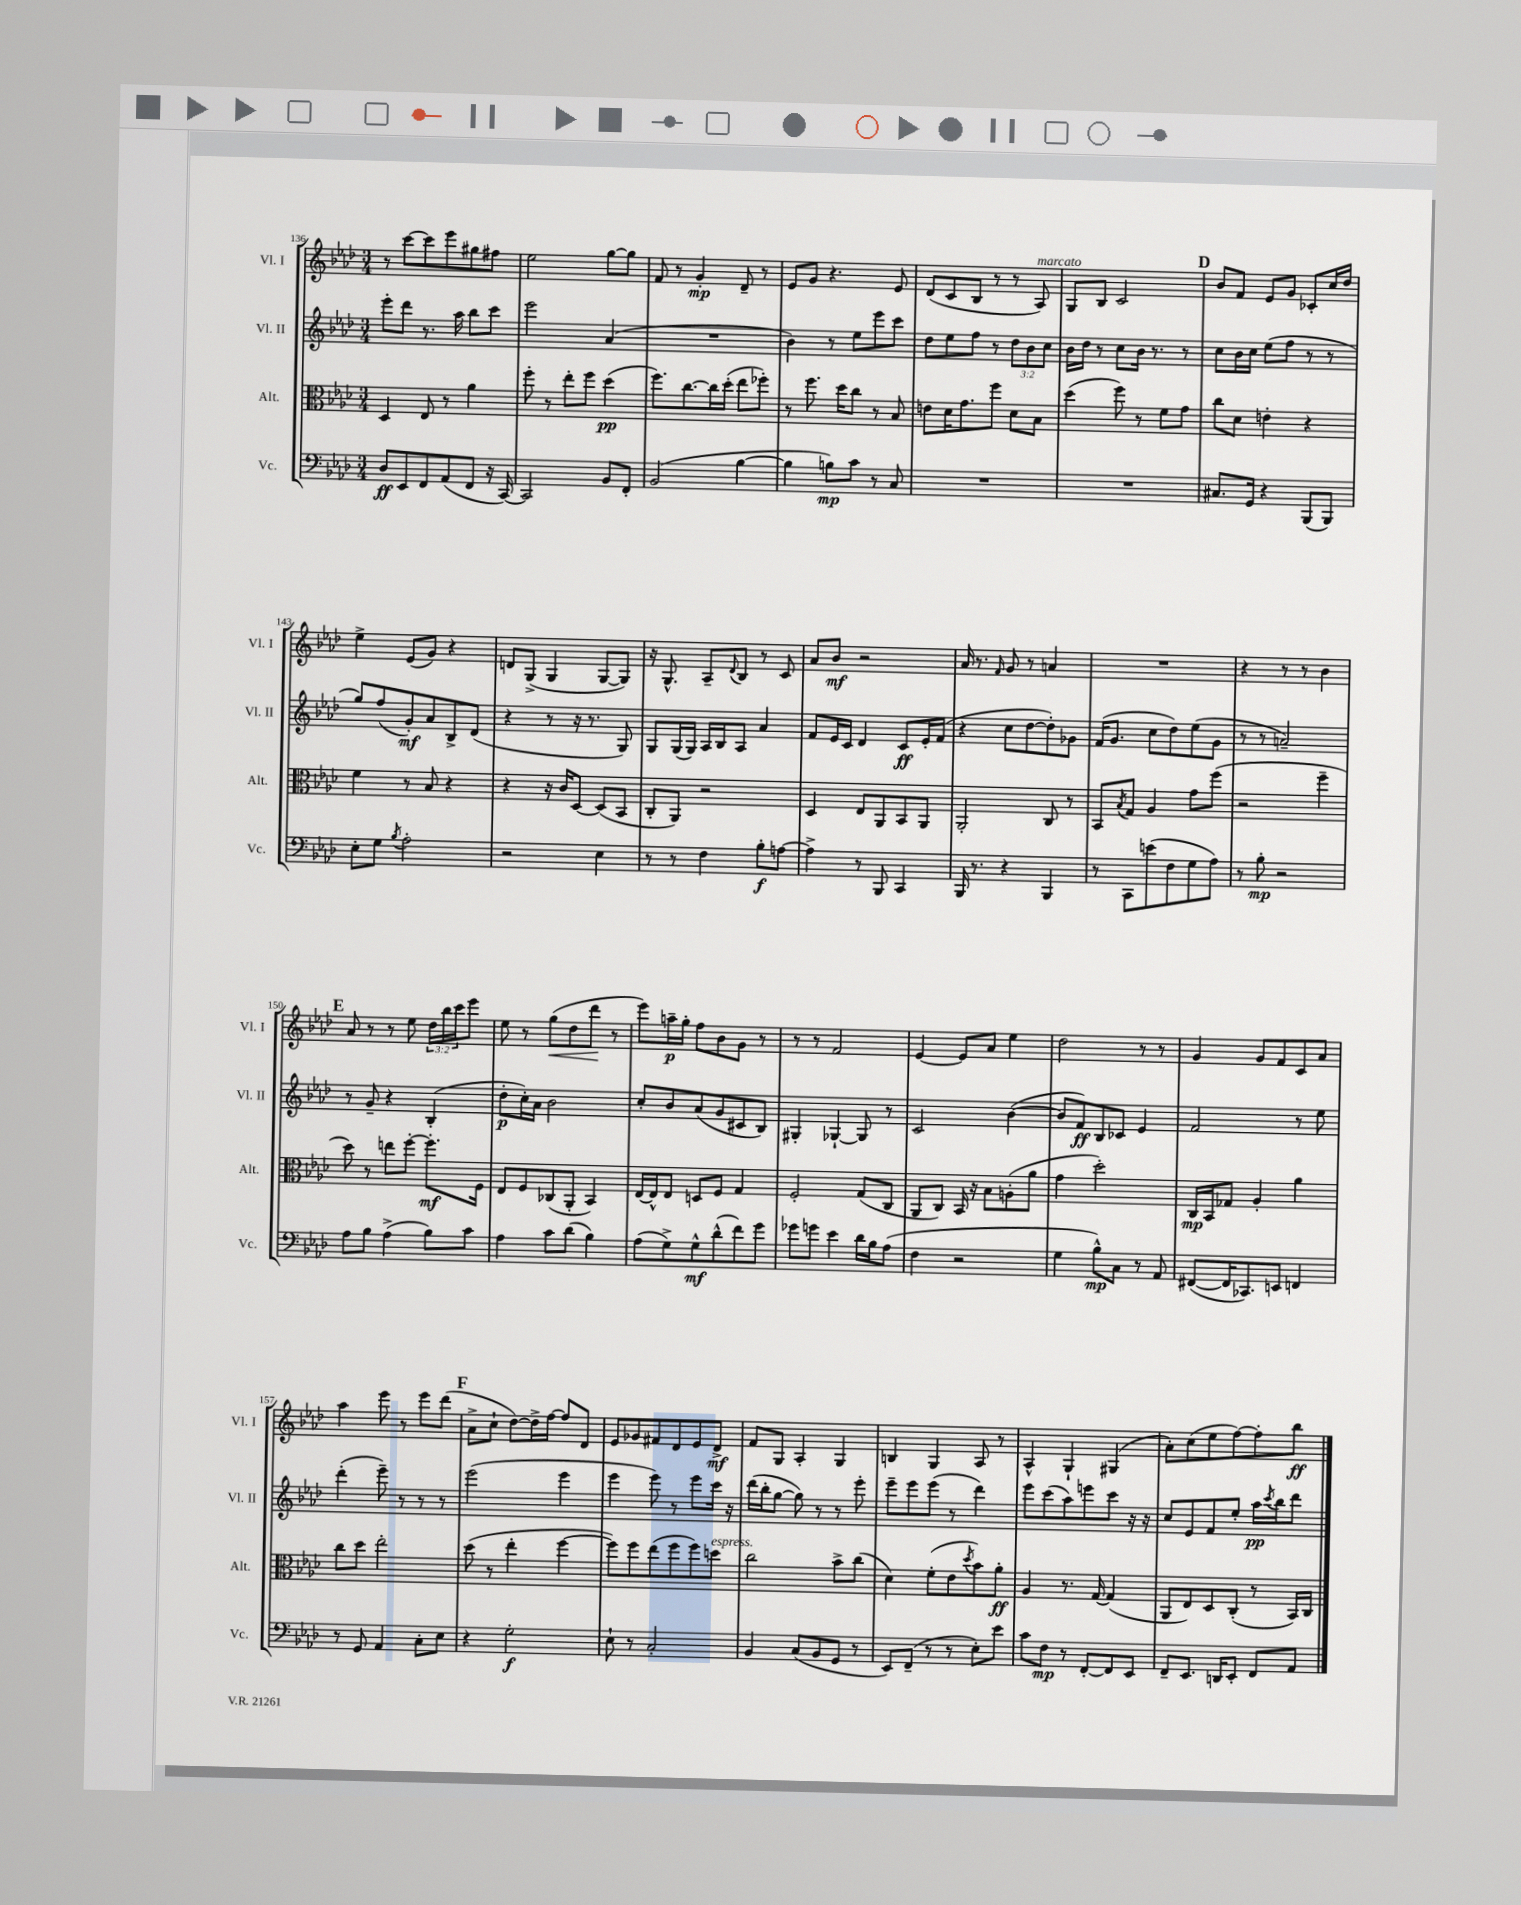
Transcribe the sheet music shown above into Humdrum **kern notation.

**kern	**kern	**kern	**kern
*staff4	*staff3	*staff2	*staff1
*clefF4	*clefC3	*clefG2	*clefG2
*k[b-e-a-d-]	*k[b-e-a-d-]	*k[b-e-a-d-]	*k[b-e-a-d-]
*M3/4	*M3/4	*M3/4	*M3/4
8D-	4D-	8eee-'	8r
8EE-	.	8ddd-	[8ccc
8FF	8E-	8.r	8ccc]
(8AA-	8r	.	8eee-
.	.	16aa-	.
8FF	4a-	8bb-	8gg#
16r	.	8ccc	8ff#
[16CC)	.	.	.
=	=	=	=
2CC]	8ff'	2eee-	2ee-
.	8r	.	.
.	8ee-'	.	.
.	8ff	.	.
8BB-	(4dd-	(4a-	[8gg
8FF'	.	.	8gg]
=	=	=	=
(2BB-	8.ff)	2.r	8f
.	.	.	8r
.	[8.cc	.	.
.	.	.	4g'
.	16cc]	.	.
.	(16dd-'	.	.
[4B-	8ee-	.	8d-~
.	8ff-')	.	8r
=	=	=	=
4B-]	8r	4b-)	8e-
.	8.ff	.	8g
8B)	.	8r	4.r
.	16dd-	.	.
8c	8cc	8ee-	.
8r	8r	8eee-	.
8C	8B-	8ccc	8e-
=	=	=	=
2.r	8e	8dd-	(8d-
.	16d-	8ee-	8c
.	8.g	.	.
.	.	8ff	8B-
.	8ff	8r	8r
.	8d-	12dd-	8r
.	.	12b-	.
.	8B-	.	8A-)
.	.	12cc	.
=	=	=	=
2.r	(4dd-	16b-	8G
.	.	16dd-	.
.	.	8r	8B-
.	8ff)	8cc	2c
.	8r	16b-	.
.	.	8.r	.
.	8f	.	.
.	8g	8r	.
=	=	=	=
8.C#	8cc	8cc	8b-
.	8d-	16b-	8f
16GG	.	16cc	.
4r	4e'	(8ee-	8e-
.	.	8ff	8g
(8BBB-	4r	8r	8c-'
8BBB-)	.	8r	16cc
.	.	.	16dd-
=	=	=	=
8E-'	4f	8gg)	4ee-^
8G	.	(8ff	.
8qB-	.	.	.
2A-'	8r	8g')	(8e-
.	8B-	8a-	8g)
.	4r	8B-^	4r
.	.	(8d-	.
=	=	=	=
2r	4r	4r	8d
.	.	.	(8G^
.	16r	8r	4G
.	16c	.	.
.	[8D-	16r	.
.	.	8.r	.
4E-	(8D-]	.	[8G
.	8BB-	8G)	8G])
=	=	=	=
8r	8C'	8G	16r
.	.	.	8.G^^
8r	8AA-)	(16G	.
.	.	16G)	.
4F	2r	16A-	8A-~
.	.	16B-	.
.	.	.	8qqd-
.	.	8A-	8B-
8B-'	.	4a-	8r
[8A	.	.	8c
=	=	=	=
4A^]	4D-	8f	8a-
.	.	16e-	8b-
.	.	16c	.
8r	8E-	4d-	2r
8BBB-	8AA-	.	.
4CC	8BB-	8c	.
.	8AA-	16e-'	.
.	.	(16f	.
=	=	=	=
16BBB-	2AA-'	4r	16a-
8.r	.	.	8.r
.	.	.	16qqf
4r	.	8cc	8g
.	.	[8dd-	8r
4BBB-	8C	8dd-'])	4a
.	8r	8g-	.
=	=	=	=
8r	8BB-	(16f	2.r
.	.	8.g	.
.	8qB-	.	.
8CC	8G	.	.
(8e	4A-	8cc	.
8F	.	8dd-)	.
8G	8g	(8ee-	.
8A-)	(8ff	8g	.
=	=	=	=
8r	2r	8r	4r
8B-'	.	8r	.
2r	.	2a~)	8r
.	.	.	8r
.	4ff~	.	4b-
=	=	=	=
8A-	8dd-)	8r	8a-
8B-	8r	8g~	8r
(4A-^	8ee	4r	8r
.	[8ff'	.	8ee-
8B-)	8.ff']	(4B-'	24dd-
.	.	.	24bb-
.	.	.	24ccc
8c	.	.	8eee-
.	16F	.	.
=	=	=	=
4A-	8E-	8dd-'	8ee-
.	8F	16cc')	8r
.	.	16a-	.
8c	(8C-	2b-	(8gg
(8d-	8AA-'	.	8dd-
4B-)	4BB-)	.	8ddd-
.	.	.	8r
=	=	=	=
(8A-	[16E-	8cc'	8eee-)
.	16E-^^]	.	.
8G^)	8E-	8b-	16aa~
.	.	.	16gg'
8G^^	8D	(8a-	8ff
(8d-^^	8F	8g	8b-
8f)	4G	8c#	8g
8g	.	8B-)	8r
=	=	=	=
8g-	2F'	4G#'	8r
8g	.	.	8r
4e-	.	[4G-`	2f
16d-	(8G	8G-]	.
16B-	.	.	.
(8A-	8C	8r	.
=	=	=	=
4F	8AA-	2c	[4e-
.	8C)	.	.
2r	16BB-	.	8e-]
.	16r	.	.
.	8B-	.	8a-
.	(8A'	([4b-	4ee-
.	8a-	.	.
=	=	=	=
4G	4g	8b-]	2dd-
.	.	8f)	.
8B-^^)	2dd-')	8B-	.
8C	.	8c-	.
8r	.	4e-	8r
8AA-	.	.	8r
=	=	=	=
([8FF#	16C	2f	4g
.	16BB-	.	.
16FF#]	8G-	.	.
8.CC-)	.	.	.
.	4A-'	.	8g
8EE	.	.	8f
4FF	4a-	8r	8c
.	.	8ee-	8a-
=	=	=	=
8r	8cc	(4ddd-'	4aa-
8GG	8dd-	.	.
4AA-	2ee-'	8eee-~)	8eee-
.	.	8r	8r
8C'	.	8r	8eee-
8E-	.	8r	(8ddd-
=	=	=	=
4r	(8dd-	(2eee-	8a-^
.	8r	.	8cc`
2G'	4ee-'	.	[8dd-)
.	.	.	16dd-^]
.	.	.	[16ff
.	[4ff	4eee-	8ff]
.	.	.	8d-
=	=	=	=
8E-`	8ff])	4eee-	8e-
8r	8ff	.	8g-
2C'	(8ee-	8eee-)	8f#
.	8ff	8r	8d-
.	8ff)	8eee-	8e-
.	8dd	16ccc	8d-^
.	.	16r	.
=	=	=	=
4BB-	2cc	(16ddd-	8f
.	.	16bb-'	.
.	.	[8gg	8G
(8C	.	8gg])	4A-'
8BB-	.	8r	.
8GG	8b-^	8r	4G
8r	(8cc	8eee-'	.
=	=	=	=
8EE-)	4d-)	8eee-~	4B
(8FF~	.	8eee-	.
8r	(8f'	(8eee-	4G
8r	8e-	8r	.
.	8qdd-	.	.
8E-')	8b-)	4ddd-)	8A-
8e-	8a-'	.	8r
=	=	=	=
8c	4A-	8eee-	4A-^^
8F	.	(8ccc	.
8r	8.r	8aa-)	4G`
[8FF'	.	8eee	.
.	[16G	.	.
8FF]	(4G]	8ccc	(4G#
8EE-	.	16r	.
.	.	16r	.
=	=	=	=
8FF~	8AA-	8cc	8a-')
8.EE-	8E-)	8e-	(8cc
.	8D-	8f	8ee-
16DD	.	.	.
8EE-'	(8C'	8ee-'	[8ff)
8FF	8r	16aa-	8ff']
.	.	8qccc	.
.	.	16bb-	.
8AA-	16BB-)	8ddd-	8bb-
.	16C	.	.
==	==	==	==
*-	*-	*-	*-
